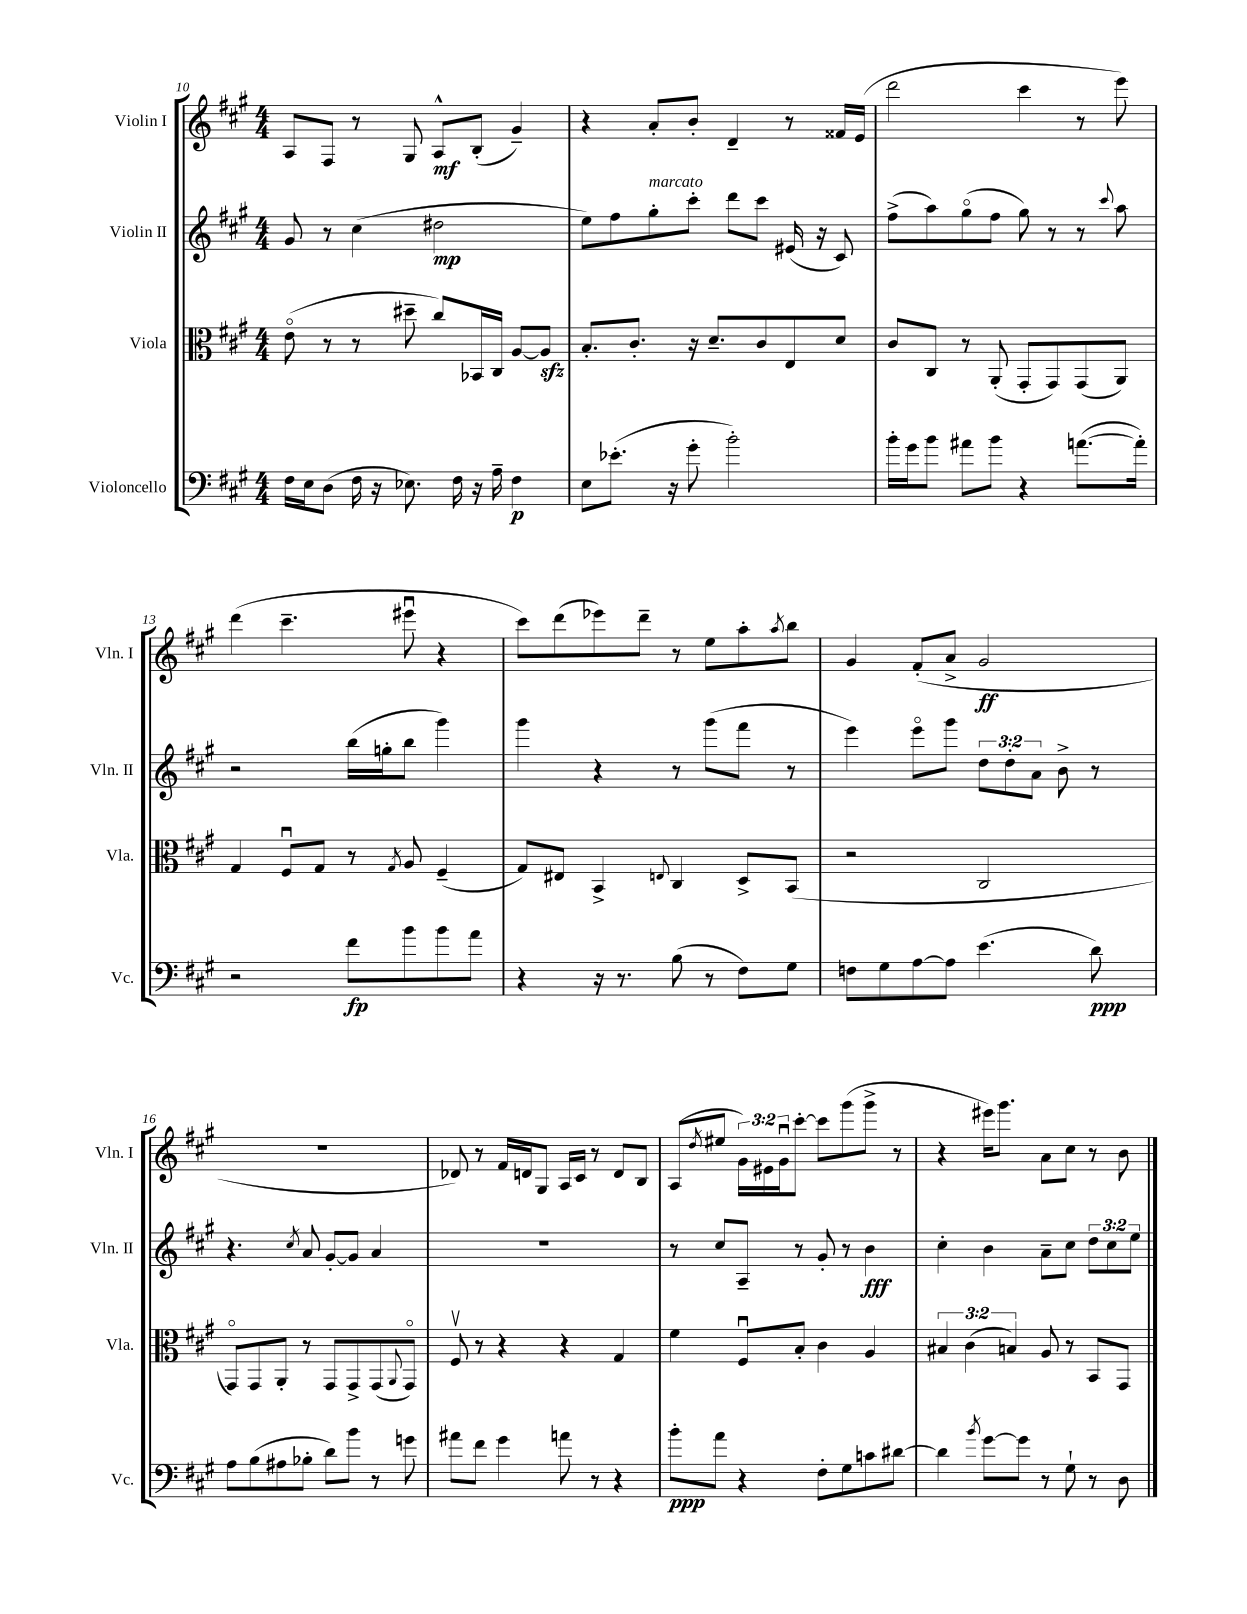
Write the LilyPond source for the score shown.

<<
\new StaffGroup <<
\new Staff = "s0" \with { instrumentName = "Violin I" shortInstrumentName = "Vln. I" } {
    \clef treble \key a \major \numericTimeSignature \time 4/4 \override Staff.TupletNumber.text = #tuplet-number::calc-fraction-text
    a8 fis8 r8 gis8 a8-^\mf b8-.( gis'4--) |
    r4 a'8-. b'8-. d'4-- r8 fisis'16 e'16( |
    d'''2 cis'''4 r8 e'''8) |
    d'''4( cis'''4.-- eis'''8\downbow r4 |
    cis'''8) d'''8( ees'''8) d'''8-- r8 e''8 a''8-. \acciaccatura { a''8 } b''8 |
    gis'4 fis'8-.( a'8-> gis'2\ff |
    R1 |
    des'8) r8 fis'16 d'16 gis8 a16 cis'16 r8 d'8 b8 |
    a8( \acciaccatura { d''8 } eis''8 \tuplet 3/2 { gis'16) eis'16 gis'16\downbow } cis'''8~-. cis'''8 gis'''8( gis'''8-> r8 |
    r4 eis'''16) gis'''8. a'8 cis''8 r8 b'8 \bar "|." |
}
\new Staff = "s1" \with { instrumentName = "Violin II" shortInstrumentName = "Vln. II" } {
    \clef treble \key a \major \numericTimeSignature \time 4/4 \override Staff.TupletNumber.text = #tuplet-number::calc-fraction-text
    gis'8 r8 cis''4( dis''2\mp |
    e''8) fis''8 gis''8-.^\markup { \italic "marcato" } cis'''8-. d'''8 cis'''8 eis'16( r16 cis'8) |
    fis''8->( a''8) gis''8\flageolet( fis''8 gis''8) r8 r8 \appoggiatura { cis'''8 } a''8 |
    r2 b''16( g''16-. b''8 gis'''4) |
    gis'''4 r4 r8 gis'''8( fis'''8 r8 |
    e'''4) e'''8\flageolet gis'''8 \tuplet 3/2 { d''8 d''8-. a'8 } b'8-> r8 |
    r4. \acciaccatura { cis''8 } a'8 gis'8~-. gis'8 a'4 |
    R1 |
    r8 cis''8 a8-- r8 gis'8-. r8 b'4\fff |
    cis''4-. b'4 a'8-- cis''8 \tuplet 3/2 { d''8 cis''8 e''8 } \bar "|." |
}
\new Staff = "s2" \with { instrumentName = "Viola" shortInstrumentName = "Vla." } {
    \clef alto \key a \major \numericTimeSignature \time 4/4 \override Staff.TupletNumber.text = #tuplet-number::calc-fraction-text
    e'8\flageolet( r8 r8 dis''8-- cis''8) bes,16 cis16 a8~ a8\sfz |
    b8.-. cis'8.-. r16 d'8.-- cis'8 e8 d'8 |
    cis'8 cis8 r8 a,8-.( gis,8-. gis,8) gis,8( a,8) |
    gis4 fis8\downbow gis8 r8 \acciaccatura { gis8 } a8 fis4--( |
    gis8) eis8 b,4-> \appoggiatura { e8 } cis4 d8-> b,8( |
    r2 cis2 |
    gis,8\flageolet) gis,8 a,8-. r8 gis,8 gis,8-> gis,8( \appoggiatura { a,8 } gis,8\flageolet) |
    fis8\upbow r8 r4 r4 gis4 |
    fis'4 fis8\downbow b8-. cis'4 a4 |
    \tuplet 3/2 { bis4 cis'4( b4) } a8 r8 b,8 gis,8 \bar "|." |
}
\new Staff = "s3" \with { instrumentName = "Violoncello" shortInstrumentName = "Vc." } {
    \clef bass \key a \major \numericTimeSignature \time 4/4
    fis16 e16 d8( fis16 r16 ees8.) fis16 r16 a16-- fis4\p |
    e8 ees'8.-.( r16 gis'8-. b'2-.) |
    b'16-. gis'16 b'8 ais'8 b'8 r4 a'8.~( a'16-.) |
    r2 fis'8\fp b'8 b'8 a'8 |
    r4 r16 r8. b8( r8 fis8) gis8 |
    f8 gis8 a8~ a8 e'4.( d'8\ppp) |
    a8 b8( ais8 bes8-. d'8) b'8 r8 g'8 |
    ais'8 fis'8 gis'4 a'8 r8 r4 |
    b'8-.\ppp a'8 r4 fis8-. gis8 c'8 dis'8~ |
    dis'4 \acciaccatura { b'8 } gis'8~ gis'8 r8 gis8-! r8 d8 \bar "|." |
}
>>
>>
\layout { \context { \Score currentBarNumber = #10 } }
